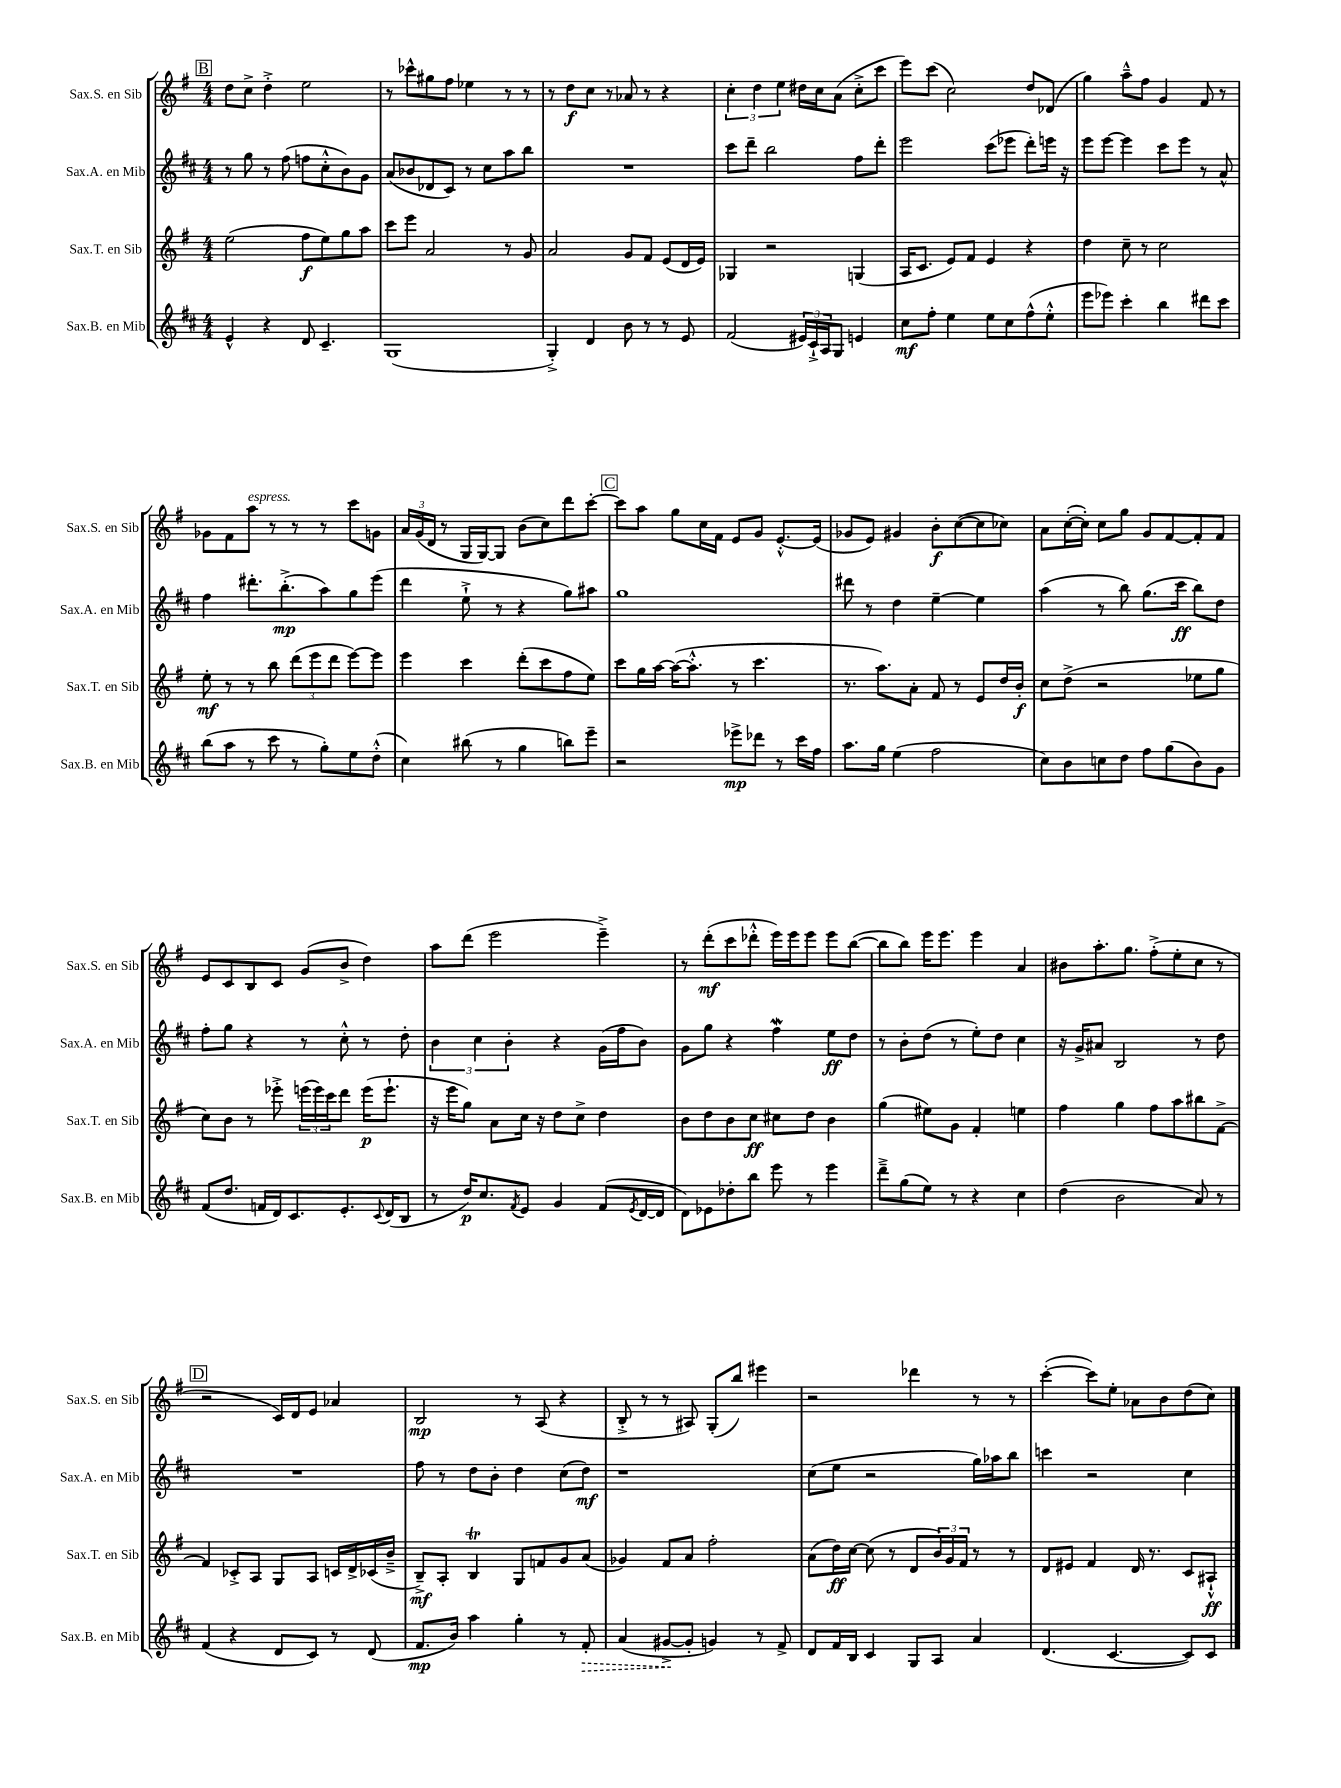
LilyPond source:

<<
\new StaffGroup <<
\new Staff = "s0" \with { instrumentName = "Sax.S. en Sib" shortInstrumentName = "Sax.S. en Sib" } {
    \clef treble \key g \major \numericTimeSignature \time 4/4
    \mark \markup { \box "B" } d''8 c''8-> d''4-.-> e''2 |
    r8 ces'''8-^ gis''8 fis''8 ees''4 r8 r8 |
    r8 d''8\f c''8 r8 aes'8 r8 r4 |
    \tuplet 3/2 { c''4-. d''4 e''4 } dis''16 c''16 a'8( c''8-.-> c'''8 |
    e'''8) c'''8( c''2) d''8 des'8( |
    g''4) a''8---^ fis''8 g'4 fis'8 r8 |
    ges'8 fis'8 a''8^\markup { \italic "espress." } r8 r8 r8 c'''8 g'8 |
    \tuplet 3/2 { a'16 g'16( d'16 } r8 g16 g16~) g8 b'8( c''8) d'''8 c'''8~-. |
    \mark \markup { \box "C" } c'''8 a''8 g''8 c''16 fis'16 e'8 g'8 e'8.~-.-^ e'16( |
    ges'8 e'8) gis'4 b'8-.\f c''8~( c''8 ces''8) |
    a'8 c''16~-.( c''16-.) c''8 g''8 g'8 fis'8~ fis'8-. fis'8 |
    e'8 c'8 b8 c'8 g'8( b'8-> d''4) |
    a''8 d'''8( e'''2 e'''4--->) |
    r8 d'''8-.\mf( c'''8 des'''8-.-^ e'''16) e'''16 e'''8 e'''8 b''8~( |
    b''8 b''8) e'''16 e'''8. e'''4 a'4 |
    bis'8 a''8.-. g''8. fis''8-.->( e''8-. c''8 r8 |
    \mark \markup { \box "D" } r2 c'16) d'16 e'8 aes'4 |
    b2\mp r8 a8( r4 |
    b8-.-> r8 r8 ais8) g8-.( b''8) eis'''4 |
    r2 des'''4 r8 r8 |
    c'''4~-.( c'''8) e''8-. aes'8 b'8 d''8( c''8) \bar "|." |
}
\new Staff = "s1" \with { instrumentName = "Sax.A. en Mib" shortInstrumentName = "Sax.A. en Mib" } {
    \clef treble \key d \major \numericTimeSignature \time 4/4
    \mark \markup { \box "B" } r8 g''8 r8 fis''8( f''8 cis''8-.-^ b'8) g'8 |
    a'8( bes'8 des'8 cis'8) r8 cis''8 a''8 b''8 |
    R1 |
    cis'''8 d'''8-- b''2 fis''8 d'''8-. |
    e'''2 cis'''8( ees'''8 d'''8-.) e'''16 r16 |
    e'''8 e'''8~ e'''4 cis'''8 e'''8 r8 a'8-^ |
    fis''4 dis'''8.-. b''8.-.->\mp( a''8) g''8 e'''8( |
    d'''4 e''8-!-> r8 r4 g''8) ais''8 |
    \mark \markup { \box "C" } g''1 |
    dis'''8 r8 d''4 e''4~-- e''4 |
    a''4( r8 b''8) g''8.( cis'''16\ff b''8) d''8 |
    fis''8-. g''8 r4 r8 cis''8-.-^ r8 d''8-. |
    \tuplet 3/2 { b'4 cis''4 b'4-. } r4 g'16( fis''16 b'8) |
    g'8 g''8 r4 fis''4\mordent e''8\ff d''8 |
    r8 b'8-. d''8( r8 e''8-.) d''8 cis''4 |
    r16 g'16-> ais'8 b2 r8 d''8 |
    \mark \markup { \box "D" } R1 |
    fis''8 r8 d''8 b'8-. d''4 cis''8( d''8\mf) |
    r1 |
    cis''8( e''8 r2 g''16) aes''16 b''8 |
    c'''4 r2 cis''4 \bar "|." |
}
\new Staff = "s2" \with { instrumentName = "Sax.T. en Sib" shortInstrumentName = "Sax.T. en Sib" } {
    \clef treble \key g \major \numericTimeSignature \time 4/4
    \mark \markup { \box "B" } e''2( fis''8\f e''8) g''8 a''8 |
    c'''8 e'''8 a'2 r8 g'8 |
    a'2 g'8 fis'8 e'8( d'16 e'16) |
    ges4 r2 g4( |
    a16 c'8. e'8) fis'8 e'4 r4 |
    d''4 c''8-- r8 c''2 |
    e''8-.\mf r8 r8 b''8 \tuplet 3/2 { d'''8( e'''8 d'''8 } e'''8~) e'''8 |
    e'''4 c'''4 d'''8-.( c'''8 fis''8 e''8) |
    \mark \markup { \box "C" } c'''8 g''16 a''16~ a''16~( a''8.-.-^ r8 c'''4. |
    r8. a''8.) a'8-. fis'8 r8 e'8 d''16 b'16-.\f |
    c''8 d''8->( r2 ees''8 g''8 |
    c''8) b'8 r8 ees'''8-.-> \tuplet 3/2 { e'''16( e'''16) c'''16 } d'''8 e'''16\p( e'''8.-! |
    r16 e'''16 g''8) a'8 c''16 r16 d''8 c''8-> d''4 |
    b'8 d''8 b'8 c''8\ff cis''8 d''8 b'4 |
    g''4( eis''8) g'8 fis'4-. e''4 |
    fis''4 g''4 fis''8 a''8 bis''8 fis'8~-> |
    \mark \markup { \box "D" } fis'4 ces'8-.-> a8 g8 a8 c'16 d'16-> ces'16( b'16---> |
    b8--->\mf) a8-. b4\trill g8 f'8 g'8 a'8( |
    ges'4) fis'8 a'8 fis''2-. |
    a'8( d''16\ff) c''16~ c''8( r8 d'8 \tuplet 3/2 { b'16) g'16 fis'16 } r8 r8 |
    d'8 eis'8 fis'4 d'16 r8. c'8 ais8-!-^\ff \bar "|." |
}
\new Staff = "s3" \with { instrumentName = "Sax.B. en Mib" shortInstrumentName = "Sax.B. en Mib" } {
    \clef treble \key d \major \numericTimeSignature \time 4/4
    \mark \markup { \box "B" } e'4-^ r4 d'8 cis'4.-- |
    g1( |
    g4-.->) d'4 b'8 r8 r8 e'8 |
    fis'2( \tuplet 3/2 { eis'16) cis'16-!-> a16 } g8 e'4 |
    cis''8\mf fis''8-. e''4 e''8 cis''8 fis''8-^( e''8-.-^ |
    e'''8 ees'''8) cis'''4-. b''4 dis'''8 cis'''8 |
    b''8( a''8 r8 cis'''8 r8 g''8-.) e''8 d''8-.-^( |
    cis''4) bis''8( r8 g''4 b''8) e'''8-- |
    \mark \markup { \box "C" } r2 ees'''8->\mp des'''8 r8 cis'''16 fis''16 |
    a''8. g''16 e''4( fis''2 |
    cis''8) b'8 c''8 d''8 fis''8 g''8( b'8) g'8 |
    fis'8( d''8. f'16 d'16) cis'8. e'8.-. \appoggiatura { cis'8 } d'16( b8 |
    r8 d''16\p) cis''8. \acciaccatura { fis'8 } e'8 g'4 fis'8( \acciaccatura { e'8 } d'16~ d'16 |
    d'8) ees'8 des''8-. b''8 e'''8 r8 e'''4 |
    d'''8---> g''8( e''8) r8 r4 cis''4 |
    d''4( b'2 a'8) r8 |
    \mark \markup { \box "D" } fis'4( r4 d'8 cis'8) r8 d'8( |
    fis'8.\mp b'16) a''4 g''4-. r8 \once \override Hairpin.style = #'dashed-line fis'8-.\> |
    a'4( gis'8~->\! gis'8-. g'4) r8 fis'8-> |
    d'8 fis'16 b16 cis'4 g8 a8 a'4 |
    d'4.( cis'4.~ cis'8) cis'8 \bar "|." |
}
>>
>>
\layout { \context { \Score \remove "Bar_number_engraver" } }
